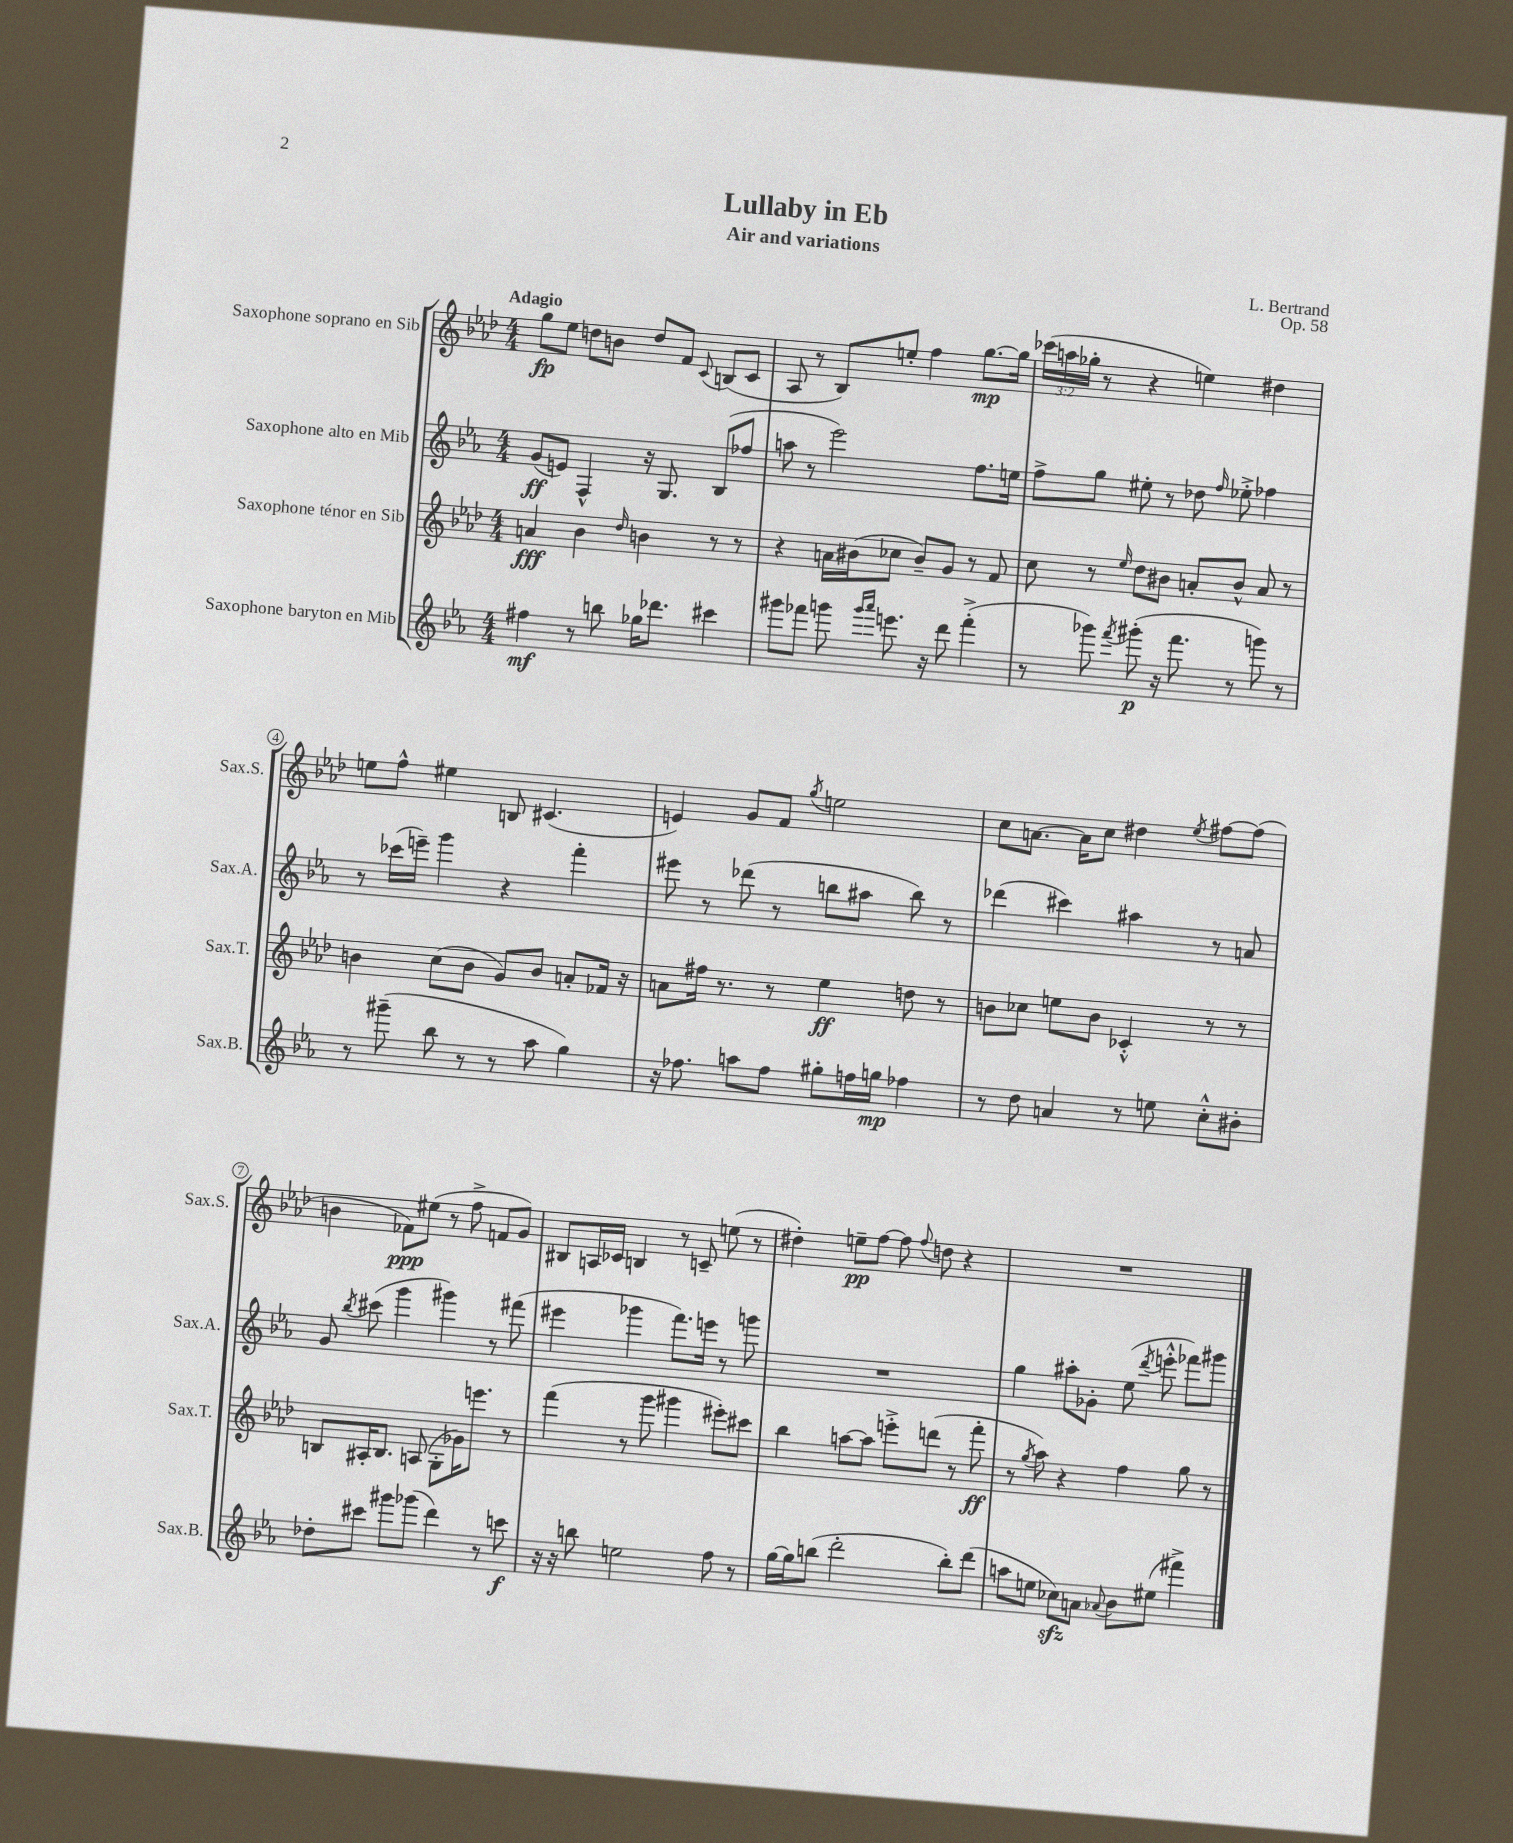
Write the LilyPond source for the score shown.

\header { title = "Lullaby in Eb" composer = "L. Bertrand" subtitle = "Air and variations" opus = "Op. 58" }
<<
\new StaffGroup <<
\new Staff = "s0" \with { instrumentName = "Saxophone soprano en Sib" shortInstrumentName = "Sax.S." } {
    \clef treble \key aes \major \numericTimeSignature \time 4/4 \override Staff.TupletNumber.text = #tuplet-number::calc-fraction-text \tempo "Adagio"
    \autoBeamOff g''8[\fp ees''8] d''8[ b'8] d''8[ f'8] \appoggiatura { c'8 } b8[( c'8] |
    aes8 r8 bes8[) e''8]-. f''4 g''8.[~\mp g''16] |
    \tuplet 3/2 { ces'''16[( a''16 ges''16]-. } r8 r4 e''4) dis''4 |
    e''8[ f''8]-^ eis''4 b8 cis'4.( |
    e'4) g'8[ f'8] \acciaccatura { g''8 } e''2 |
    c''8[ a'8.]~ a'16[ c''8] dis''4 \acciaccatura { ees''8 } fis''8[~ fis''8]( |
    b'4 fes'8[\ppp) eis''8]( r8 f''8-> f'8[ g'8]) |
    bis8[ a16 ces'16] b4 r8 c'8-- e''8( r8 |
    dis''4-.) e''8[--\pp f''8]~ f''8 \appoggiatura { f''8 } d''8 r4 |
    R1 \bar "|." |
}
\new Staff = "s1" \with { instrumentName = "Saxophone alto en Mib" shortInstrumentName = "Sax.A." } {
    \clef treble \key ees \major \numericTimeSignature \time 4/4
    \autoBeamOff g'8[\ff( e'8]) f4-^ r16 g8. bes8[( fes''8] |
    a''8 r8 ees'''2) f''8.[ e''16] |
    f''8[-> g''8] eis''8-. r8 des''8 \grace { f''16 } ees''8-.-> fes''4 |
    r8 ces'''16[( e'''16]--) g'''4 r4 f'''4-. |
    eis'''8 r8 des'''8( r8 b''8[ ais''8] b''8) r8 |
    des'''4( cis'''4) ais''4 r8 a'8 |
    g'8 \acciaccatura { bes''8 } cis'''8( g'''4 gis'''4) r8 fis'''8( |
    eis'''4 ges'''4 f'''8.[) e'''16] r8 g'''8 |
    R1 |
    g''4 ais''8[-. ges'8]-. ees''8( \acciaccatura { d'''8 } e'''8-.-^ fes'''8[) gis'''8] \bar "|." |
}
\new Staff = "s2" \with { instrumentName = "Saxophone ténor en Sib" shortInstrumentName = "Sax.T." } {
    \clef treble \key aes \major \numericTimeSignature \time 4/4
    \autoBeamOff a'4\fff bes'4 \grace { des''16 } b'4 r8 r8 |
    r4 a'16[ bis'16( ces''8] bis'8[--) g'8] r8 f'8 |
    c''8 r8 \grace { ees''16 } des''8[ bis'8] a'8[-. bis'8]-^ a'8 r8 |
    b'4 c''8[( b'8] g'8[) b'8] a'8[-. fes'16] r16 |
    a'8[ fis''16] r8. r8 ees''4\ff d''8 r8 |
    b'8[ ces''8] e''8[ b'8] ces'4-.-^ r8 r8 |
    b8[ ais16-. b8.] a8( g8[-. ges'16) e'''8.] r8 |
    f'''4( r8 g'''8 gis'''4 eis'''8[-.) cis'''8] |
    bes''4 a''8[~ a''8] e'''8[-.-> d'''8]( r8 f'''8-.\ff |
    r8 \acciaccatura { g''8 } aes''8) r4 f''4 g''8 r8 \bar "|." |
}
\new Staff = "s3" \with { instrumentName = "Saxophone baryton en Mib" shortInstrumentName = "Sax.B." } {
    \clef treble \key ees \major \numericTimeSignature \time 4/4
    \autoBeamOff fis''4\mf r8 b''8 ges''16[ des'''8.] cis'''4 |
    gis'''8[ fes'''8] g'''8 \grace { g'''16[ aes'''16] } e'''8. r16 d'''8 fes'''4-.->( |
    r8 ges'''8) \acciaccatura { f'''8 } gis'''8-.\p( r16 f'''8. r8 g'''8) r8 |
    r8 gis'''8--( bes''8 r8 r8 aes''8 g''4) |
    r16 fes''8. a''8[ fes''8] gis''8[-. f''16 g''16]\mp fes''4 |
    r8 d''8 a'4 r8 e''8 c''8[-.-^ bis'8]-. |
    des''8[-. cis'''8] gis'''8[ ges'''8]( d'''4) r8 c'''8\f |
    r16 r16 b''8 e''2 f''8 r8 |
    g''16[~ g''16 b''8]( d'''2-. b''8[-.) d'''8]( |
    a''8[ e''8] ces''8[\sfz) a'8] \appoggiatura { aes'8 } bes'8[ eis''8]( fis'''4->) \bar "|." |
}
>>
>>
\layout { \context { \Score \override BarNumber.stencil = #(make-stencil-circler 0.1 0.3 ly:text-interface::print) } }
